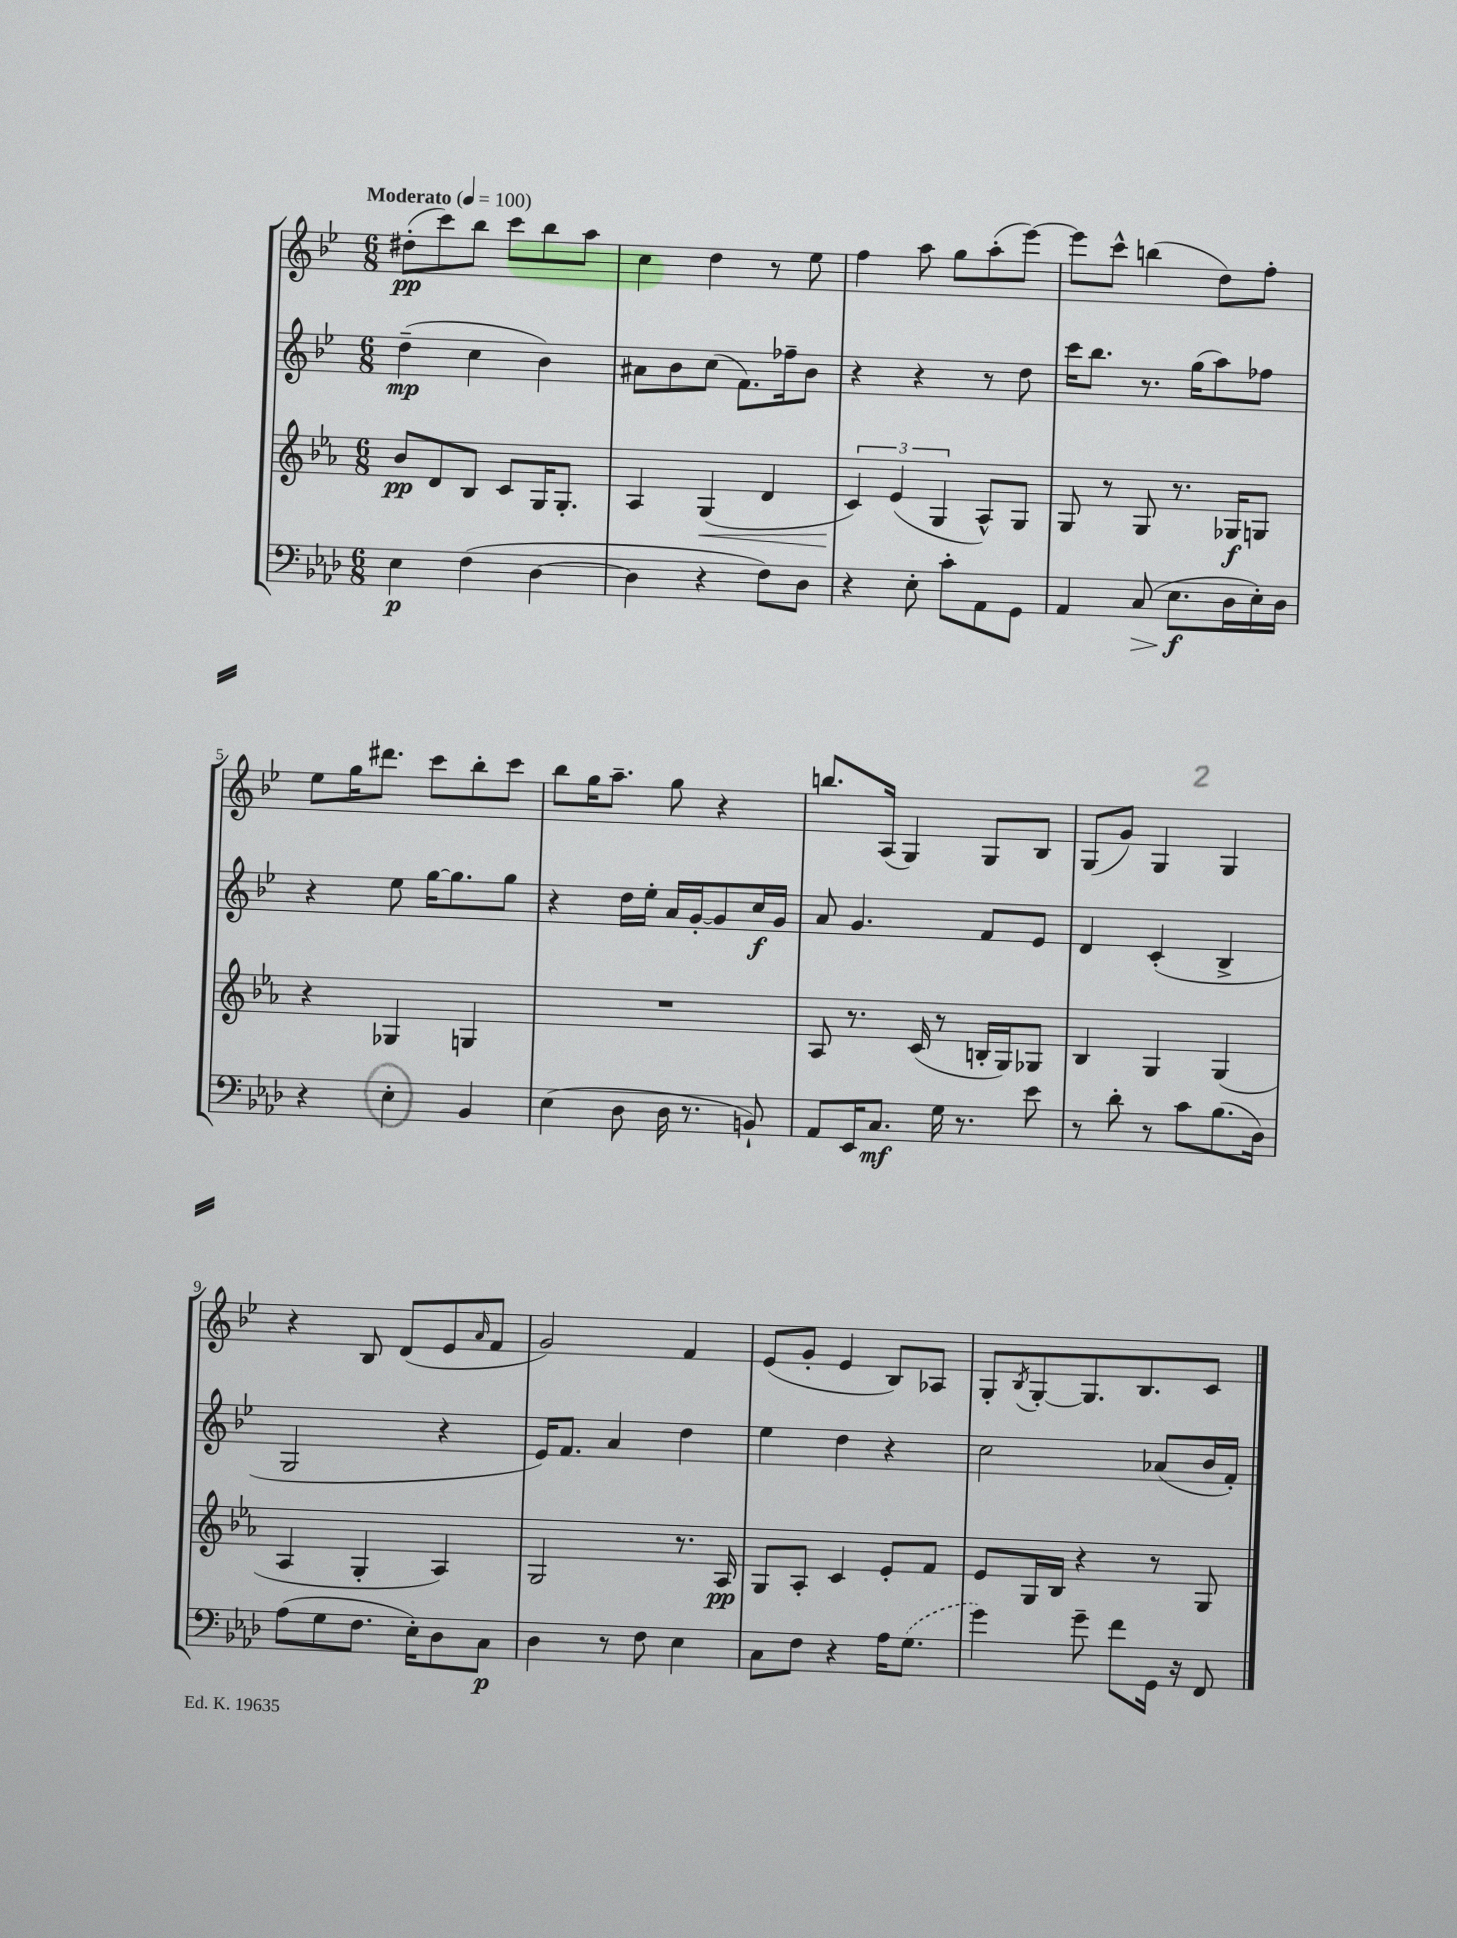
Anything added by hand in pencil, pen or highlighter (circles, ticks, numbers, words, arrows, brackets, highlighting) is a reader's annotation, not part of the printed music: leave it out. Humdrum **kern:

**kern	**kern	**kern	**kern
*staff4	*staff3	*staff2	*staff1
*clefF4	*clefG2	*clefG2	*clefG2
*k[b-e-a-d-]	*k[b-e-a-]	*k[b-e-]	*k[b-e-]
*M6/8	*M6/8	*M6/8	*M6/8
*MM100	*MM100	*MM100	*MM100
4E-\	8b-/L	(4dd~\	(8dd#'\L
.	8d/	.	8ccc\)
(4F\	8B-/J	4cc\	8bb-\J
.	8c/L	.	8ccc\L
[4D-\	16G/K	4b-\)	8bb-\
.	8.G'/J	.	.
.	.	.	8aa\J
=	=	=	=
4D-\]	4A-/	8a#\L	4cc\
.	.	8b-\	.
4r	(4G/	(8cc\J	4dd\
.	.	8.f\L)	.
8F\L)	4d/	.	8r
.	.	16ff-~\k	.
8D-\J	.	8b-\J	8ee-\
=	=	=	=
4r	6c/)	4r	4ff\
.	(6e-/	.	.
8E-'\	.	4r	8aa\
.	6G/	.	.
8c'\L	.	.	8gg\L
8AA-\	8A-^^/L)	8r	(8aa'\
8GG\J	8G/J	8dd\	[8eee-\J)
=	=	=	=
4AA-/	8G/	16ccc\LK	8eee-\]L
.	.	8.bb-\J	.
.	8r	.	8ccc^^\J
(8C/	8G/	8.r	(4bb\
8.E-\L	8.r	.	.
.	.	(16gg\LK	.
.	.	8aa\)	8dd\L)
16D-\L	16G-/LK	.	.
16E-'\)	8G/J	8ff-\J	8ff'\J
16D-\JJ	.	.	.
=	=	=	=
4r	4r	4r	8ee-\L
.	.	.	16gg\K
.	.	.	8.ddd#\J
4E-'\	4G-/	8ee-\	.
.	.	[16gg\LK	8ccc\L
.	.	8.gg\]	.
4BB-/	4G/	.	8bb-'\
.	.	8gg\J	8ccc\J
=	=	=	=
(4E-\	2.r	4r	8bb-\L
.	.	.	16gg\K
.	.	.	8.aa~\J
8D-\	.	16dd\LL	.
.	.	16ee-'\JJ	.
16D-\	.	16a/LL	8gg\
8.r	.	[16g'/J	.
.	.	8g/]	4r
8BB`/)	.	16cc/L	.
.	.	16g/JJ	.
=	=	=	=
8AA-/L	8A-/	8a/	8.bb/L
16EE-/K	8.r	4.g/	.
8.C/J	.	.	(16A/Jk
.	.	.	4G/)
.	(16c/	.	.
16G\	8r	.	.
8.r	.	.	.
.	16B'/LL	8f/L	8G/L
.	16G/J)	.	.
8e-\	8G-/J	8e-/J	8B-/J
=	=	=	=
8r	4B-/	4d/	(8G/L
8d-'\	.	.	8g/J)
8r	4G/	(4c'/	4G/
8c\L	.	.	.
(8.B-\	(4G/	4B-^/	4G/
16D-\Jk)	.	.	.
=	=	=	=
(8A-\L	4A-/	2G/	4r
8G\	.	.	.
8.F\J	4G'/	.	8B-/
.	.	.	(8d/L
16E-'\LK)	.	.	.
8D-\	4A-/)	4r	8e-/
.	.	.	16qqa/
8C\J	.	.	8f/J
=	=	=	=
4D-\	2G/	16e-/LK)	2g/)
.	.	8.f/J	.
8r	.	4a/	.
8F\	.	.	.
4E-\	8.r	4dd\	4f/
.	16A-/	.	.
=	=	=	=
8C\L	8G/L	4ee-\	(8e-/L
8F\J	8A-'/J	.	8g'/J
4r	4c/	4dd\	4e-/
16A-\LK	8e-'/L	4r	8B-/L)
(8.G\J	.	.	.
.	8f/J	.	8A-/J
=	=	=	=
4g\)	8e-/L	2cc\	8G'/L
.	.	.	8qB-/
.	16G/L	.	[8G'/
.	16B-/JJ	.	.
8g~\	4r	.	8.G/]
8f\L	.	.	.
.	.	.	8.B-/
16GG\Jk	8r	(8a-/L	.
16r	.	.	.
8FF/	8G/	16b-/L	8c/J
.	.	16f'/JJ)	.
==	==	==	==
*-	*-	*-	*-
